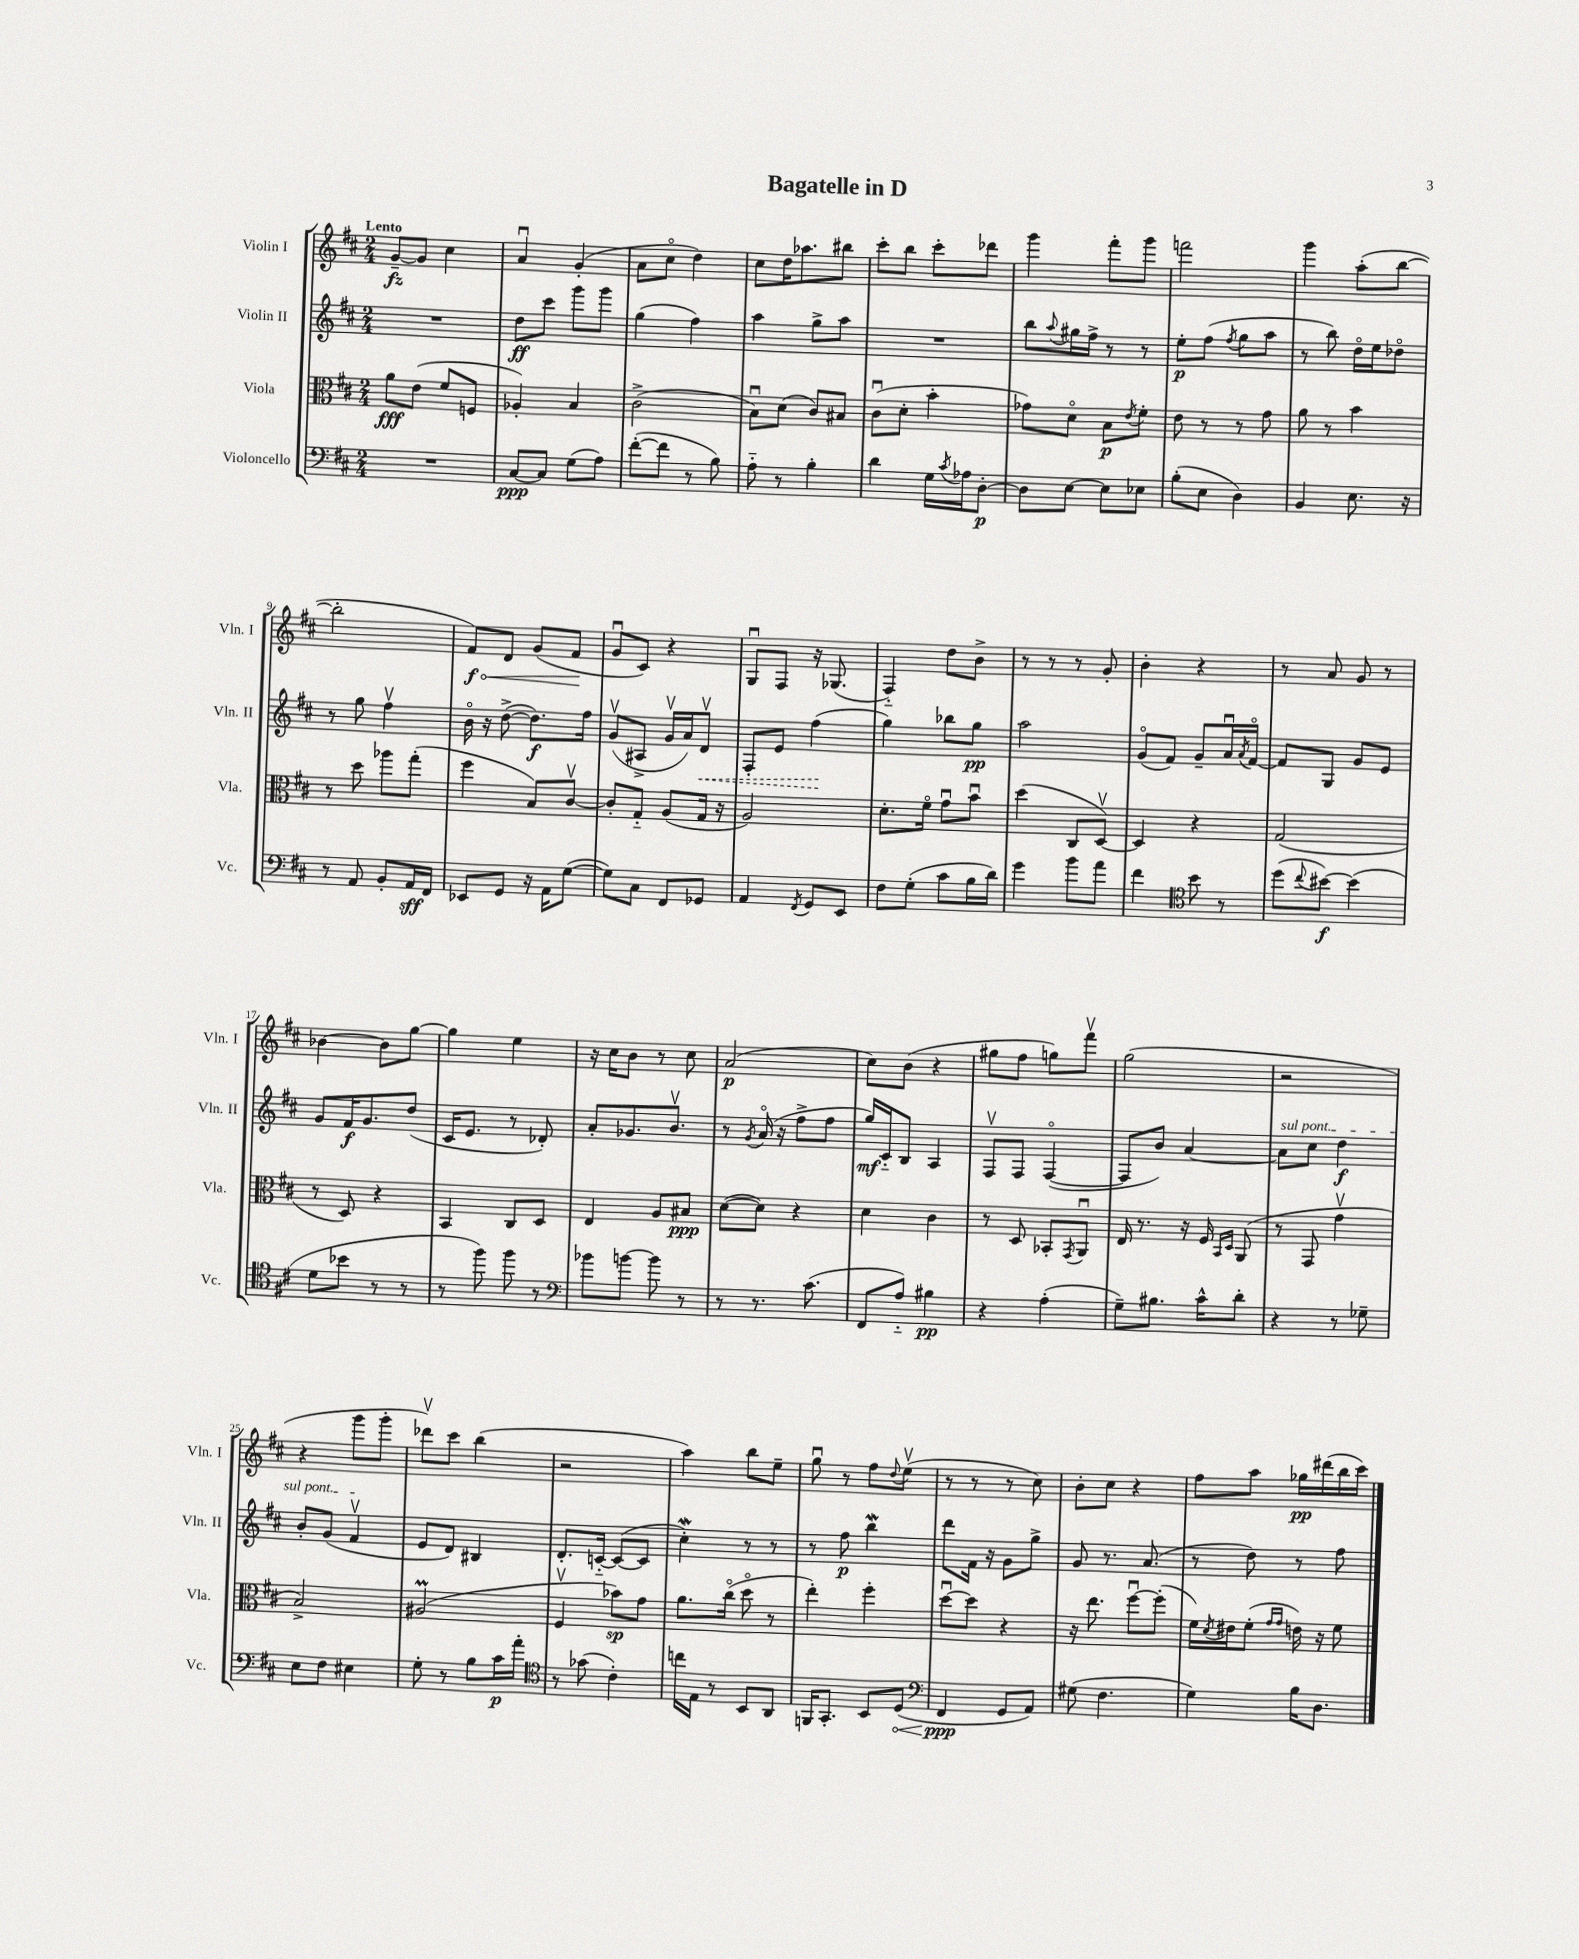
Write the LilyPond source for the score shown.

\header { title = "Bagatelle in D" }
<<
\new StaffGroup <<
\new Staff = "s0" \with { instrumentName = "Violin I" shortInstrumentName = "Vln. I" } {
    \clef treble \key d \major \numericTimeSignature \time 2/4 \tempo "Lento"
    g'8~--\fz g'8 cis''4 |
    a'4\downbow g'4-.( |
    a'8 cis''8\flageolet d''4) |
    cis''8 d''16 aes''8. bis''8 |
    cis'''8-. b''8 cis'''8-. des'''8 |
    g'''4 fis'''8-. g'''8 |
    f'''2 |
    g'''4 a''8-.( b''8~ |
    b''2-. |
    \once \override Hairpin.circled-tip = ##t fis'8\f\<) d'8 g'8( fis'8\! |
    g'8\downbow cis'8) r4 |
    g8\downbow fis8 r16 ges8.( |
    fis4-_) d''8 b'8-> |
    r8 r8 r8 g'8-. |
    b'4-. r4 |
    r8 a'8 g'8 r8 |
    bes'4~ bes'8 g''8~ |
    g''4 e''4 |
    r16 cis''16 b'8 r8 cis''8 |
    a'2\p( |
    cis''8) b'8( r4 |
    gis''8 fis''8 g''8) fis'''8\upbow |
    g''2( |
    r2 |
    r4 g'''8 g'''8-. |
    des'''8\upbow) cis'''8 b''4( |
    r2 |
    a''4) b''8 e''8-- |
    g''8\downbow r8 fis''8 \appoggiatura { d''8 } e''8\upbow( |
    r8 r8 r8 cis''8) |
    b'8-. cis''8 r4 |
    fis''8 a''8 ges''16\pp dis'''16( b''16 cis'''16) \bar "|." |
}
\new Staff = "s1" \with { instrumentName = "Violin II" shortInstrumentName = "Vln. II" } {
    \clef treble \key d \major \numericTimeSignature \time 2/4
    R2 |
    d''8\ff cis'''8 g'''8 g'''8 |
    g''4( fis''4) |
    a''4 g''8-> a''8 |
    R2 |
    b''8 \appoggiatura { a''8 } gis''16 fis''16-> r8 r8 |
    e''8-.\p fis''8( \acciaccatura { fis''8 } g''8 a''8 |
    r8 b''8) d''16\flageolet e''16 des''8\flageolet |
    r8 g''8 fis''4\upbow |
    b'16\flageolet r16 d''8~->( d''8.\f) fis''16 |
    g'8\upbow( ais8-> g'16\upbow a'16) \once \override Hairpin.style = #'dashed-line d'8\upbow\< |
    fis8-. e'8 fis''4\!( |
    g''4) bes''8 g''8\pp |
    a''2 |
    g'8\flageolet( fis'8) g'8-- a'16\downbow \acciaccatura { a'8 } fis'16~\flageolet |
    fis'8 g8 g'8 e'8 |
    g'8 fis'16\f g'8. d''8( |
    cis'16 e'8. r8 des'8-.) |
    a'8-. ges'8. b'8.\upbow |
    r8 \acciaccatura { g'8 } a'16\flageolet( r16 fis''8-> fis''8 |
    g''16\mf) cis'16-_ b8 a4 |
    fis8\upbow fis8 fis4~\flageolet( |
    fis8 b'8) a'4~ |
    \once \override TextSpanner.bound-details.left.text = \markup { \italic "sul pont." } a'8\startTextSpan cis''8 d''4\f |
    b'8-. g'8( fis'4\upbow\stopTextSpan |
    e'8 d'8) bis4 |
    d'8.-. c'16~-_ c'8~( c'8 |
    cis''4-.\mordent) r8 r8 |
    r8 fis''8\p b''4\mordent |
    d'''8 fis'16 r16 g'8 g''8-> |
    g'8 r8. a'8.( |
    r8 d''8) r8 fis''8 \bar "|." |
}
\new Staff = "s2" \with { instrumentName = "Viola" shortInstrumentName = "Vla." } {
    \clef alto \key d \major \numericTimeSignature \time 2/4
    a'8\fff e'8( fis'8 f8 |
    aes4-.) b4 |
    cis'2->( |
    b8\downbow) d'8( cis'8) bis8 |
    cis'8\downbow( d'8-. b'4-. |
    ges'8) d'8\flageolet b8\p \acciaccatura { e'8 } fis'8-. |
    e'8 r8 r8 g'8 |
    a'8 r8 b'4 |
    r8 d''8 aes''8 g''8-.( |
    fis''4 b8) cis'8~\upbow |
    cis'8-. g8-_ a8( g16 r16 |
    a2) |
    d'8.-. fis'16\flageolet g'8\downbow b'8\downbow |
    d''4( cis8 d8~\upbow) |
    d4 r4 |
    g2( |
    r8 d8) r4 |
    b,4 cis8 d8 |
    e4 a8 bis8\ppp |
    d'8~( d'8) r4 |
    d'4 cis'4 |
    r8 d8 bes,8-. \acciaccatura { g,8 } a,8\downbow |
    e16 r8. r16 fis16 \grace { b,16 d16 } a,8( |
    r8 g,8 g'4\upbow |
    b2->) |
    ais2\prall( |
    fis4\upbow bes'8\sp) g'8 |
    a'8. cis''16\flageolet( d''8\flageolet r8 |
    e''4-.) fis''4-. |
    d''8~\downbow d''8 r4 |
    r16 e''8. fis''8~\downbow fis''8-.( |
    fis'16) \acciaccatura { d'8 } eis'16 fis'8-.( \grace { g'16 g'16 } e'16) r16 fis'8 \bar "|." |
}
\new Staff = "s3" \with { instrumentName = "Violoncello" shortInstrumentName = "Vc." } {
    \clef bass \key d \major \numericTimeSignature \time 2/4
    R2 |
    cis8~\ppp cis8 g8( a8) |
    fis'8~-.( fis'8 r8 b8) |
    a8-_ r8 b4-. |
    d'4 g16 \acciaccatura { cis'8 } aes16 d8~-.\p |
    d8 e8~ e8 ees8 |
    b8-.( e8 d4) |
    b,4 e8. r16 |
    r8 a,8 b,8-. a,16\sff fis,16 |
    ees,8 g,8 r16 a,16 g8~( |
    g8) cis8 fis,8 ges,8 |
    a,4 \acciaccatura { fis,8 } g,8 e,8 |
    fis8 g8-.( cis'8 b16 d'16) |
    g'4 b'8 a'8 |
    fis'4 \clef tenor b'8 r8 |
    d''8( \appoggiatura { cis''8 } bis'8~\f) bis'4( |
    d'8 bes'8 r8 r8 |
    r8 fis''8) fis''8 r8 |
    \clef bass bes'8 b'8~ b'8 r8 |
    r8 r8. cis'8.( |
    fis,8 a8-_) bis4\pp |
    r4 a4-.( |
    g8--) bis8. cis'16-^ d'8-. |
    r4 r8 ges8-- |
    e8 fis8 eis4 |
    g8-. r8 b8 cis'16\p a'16-. |
    \clef tenor r8 ges'8( cis'4-.) |
    c''16 e16 r8 b,8 a,8 |
    f,16 g,8.-. b,8 \once \override Hairpin.circled-tip = ##t d8\<( |
    \clef bass fis,4\ppp\! g,8 a,8) |
    gis8( fis4. |
    g4) b16 d8. \bar "|." |
}
>>
>>
